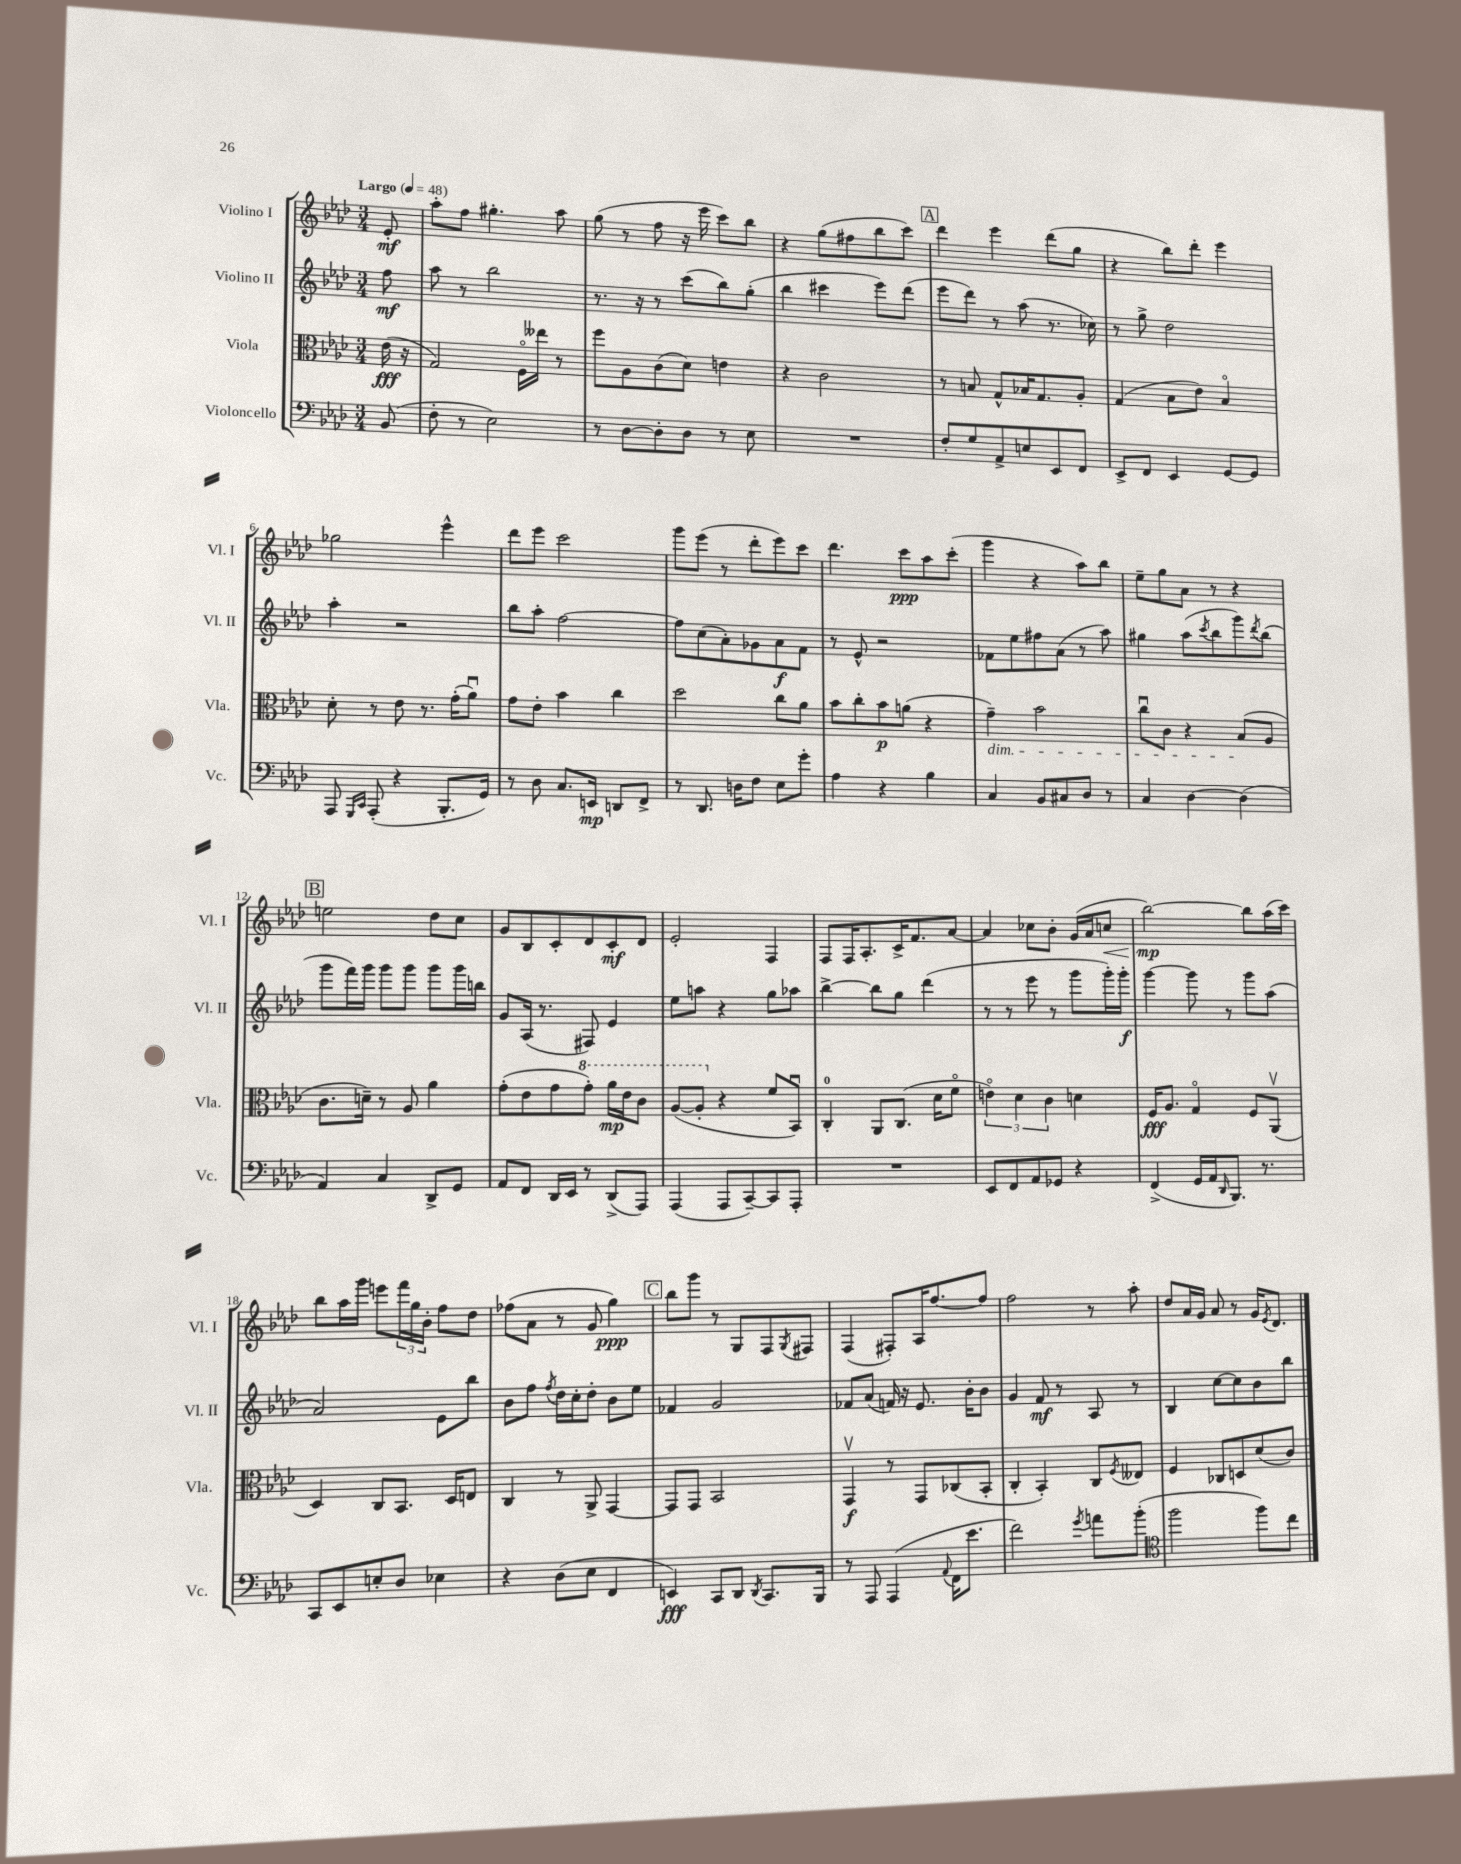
<<
\new StaffGroup <<
\new Staff = "s0" \with { instrumentName = "Violino I" shortInstrumentName = "Vl. I" } {
    \clef treble \key aes \major \numericTimeSignature \time 3/4 \partial 8 \tempo "Largo" 4 = 48
    ees'8-.\mf |
    aes''8-. f''8 gis''4.-. aes''8 |
    g''8( r8 f''8 r16 ees'''16 c'''8) bes''8 |
    r4 g''8( fis''8 bes''8 c'''8) |
    \mark \markup { \box "A" } des'''4 ees'''4 des'''8( g''8 |
    r4 bes''8) des'''8-. ees'''4 |
    ges''2 ees'''4-^ |
    des'''8 ees'''8 c'''2 |
    g'''8 ees'''8( r8 des'''8-. ees'''8) c'''8 |
    des'''4. c'''8\ppp aes''8 c'''8-.( |
    g'''4 r4 aes''8) bes''8 |
    ees''8-- g''8 aes'8 r8 r4 |
    \mark \markup { \box "B" } e''2 des''8 c''8 |
    g'8 bes8 c'8-. des'8 c'8-.\mf des'8 |
    ees'2-. f4 |
    f8 f16 aes8.-. c'16-> f'8. aes'8~ |
    aes'4 ces''8 bes'8-. g'16( aes'16 c''8\< |
    bes''2~\mp\!) bes''8 aes''16( c'''16) |
    bes''8 aes''16 g'''16 e'''8 \tuplet 3/2 { f'''16 g''16 bes'16-. } f''8 des''8 |
    fes''8( aes'8 r8 g'8 g''4\ppp) |
    \mark \markup { \box "C" } bes''8 g'''8 r8 g8 f8 \acciaccatura { g8 } fis8 |
    f4( fis8-.) aes16 f''8.~ f''8 |
    f''2 r8 aes''8-. |
    des''8 aes'16 g'16 aes'8 r8 g'16 \acciaccatura { ees'8 } des'8. \bar "|." |
}
\new Staff = "s1" \with { instrumentName = "Violino II" shortInstrumentName = "Vl. II" } {
    \clef treble \key aes \major \numericTimeSignature \time 3/4 \partial 8
    f''8\mf |
    aes''8 r8 bes''2 |
    r8. r16 r8 c'''8( bes''8) g''8-.( |
    bes''4 cis'''4 ees'''8) des'''8( |
    \mark \markup { \box "A" } ees'''8 des'''8) r8 aes''8( r8. ces''16) |
    r8 g''8-> des''2 |
    aes''4-. r2 |
    bes''8 aes''8-. f''2~ |
    f''8 c''8( aes'8-.) ges'8 aes'8\f f'8 |
    r8 ees'8-^ r2 |
    fes'8 ees''8 fis''8 aes'8( r8 aes''8) |
    gis''4 aes''8( \acciaccatura { c'''8 } bes''8 g'''8) \acciaccatura { des'''8 } bes''8( |
    \mark \markup { \box "B" } g'''8 f'''16) g'''16 g'''8 g'''8 g'''8 g'''16 b''16 |
    g'8 aes16( r8. fis8) ees'4 |
    ees''8 a''8 r4 g''8 aes''8 |
    bes''4~-> bes''8 g''8 des'''4( |
    r8 r8 ees'''8 r8 g'''8 g'''16-.) g'''16-.\f |
    g'''4~ g'''8 r8 g'''8 aes''8( |
    aes'2) ees'8 bes''8 |
    bes'8 f''8 \acciaccatura { f''8 } des''16 c''16-. des''8-. bes'8 ees''8 |
    \mark \markup { \box "C" } fes'4 g'2 |
    fes'8 aes'8( f'16) r16 ees'8. bes'16-. bes'8 |
    g'4 f'8\mf r8 aes8 r8 |
    bes4 c''8~ c''8 bes'8 bes''8 \bar "|." |
}
\new Staff = "s2" \with { instrumentName = "Viola" shortInstrumentName = "Vla." } {
    \clef alto \key aes \major \numericTimeSignature \time 3/4 \partial 8
    ees'16\fff( r16 |
    g2) f16\flageolet eeses''16 r8 |
    f''8 aes8 c'8( des'8) e'4 |
    r4 c'2 |
    \mark \markup { \box "A" } r8 b8 g8-^ bes16 g8. aes8-. |
    g4( bes8 ees'8) bes4\flageolet |
    des'8-. r8 ees'8 r8. g'16-.( aes'8\downbow) |
    g'8 ees'8-. bes'4 c''4 |
    des''2 c''8 aes'8 |
    bes'8 c''8-. bes'8\p a'8( r4 |
    g'4--\dim) bes'2 |
    c''8\downbow c'8 r4 bes8\!( aes8 |
    \mark \markup { \box "B" } c'8. d'16--) r8 aes8 aes'4 |
    g'8-.( ees'8 g'8 \ottava #1 g''8-.) aes''16\mp ees''16 c''8 |
    aes'8~( aes'8-. \ottava #0 r4 f'8 bes,8\downbow) |
    c4-0-. aes,8 c8.( des'16 f'8\flageolet |
    \tuplet 3/2 { e'4\flageolet) des'4 c'4 } d'4 |
    f16\fff aes8. g4\flageolet f8 aes,8\upbow( |
    des4) c8 bes,8. des16 e8 |
    c4 r8 aes,8-> g,4~ |
    \mark \markup { \box "C" } g,8 g,8 bes,2 |
    g,4\upbow\f r8 g,8 ces8( bes,8-. |
    c4-. bes,4-.) c8 \acciaccatura { f8 } eeses8 |
    f4 ces8 d8 des'8( c'8) \bar "|." |
}
\new Staff = "s3" \with { instrumentName = "Violoncello" shortInstrumentName = "Vc." } {
    \clef bass \key aes \major \numericTimeSignature \time 3/4 \partial 8
    bes,8( |
    f8-. r8 ees2) |
    r8 des8~ des8-. des8 r8 ees8 |
    R2. |
    \mark \markup { \box "A" } f8-. g8 aes,8-> e8 ees,8 f,8 |
    ees,8-> f,8 ees,4 g,8~ g,8 |
    aes,,8 \grace { g,,16 c,16 } aes,,8-.( r4 bes,,8.-. g,16) |
    r8 des8 c8. e,16\mp d,8 f,8-> |
    r8 des,8. d16 f8 ees8 g'8-. |
    aes4 r4 bes4 |
    c4 bes,8 cis8 des8 r8 |
    c4 des4~ des4( |
    \mark \markup { \box "B" } aes,4) c4 des,8-> g,8 |
    aes,8 f,8 des,16 ees,16 r8 des,8->( aes,,8) |
    aes,,4( aes,,8 c,8~--) c,8 aes,,8-. |
    R2. |
    ees,8 f,8 aes,8 ges,8 r4 |
    f,4->( g,16 aes,16 \grace { des,16 } bes,,8.) r8. |
    c,8 ees,8 e8-. des8 ees4 |
    r4 des8( ees8 f,4 |
    \mark \markup { \box "C" } e,4\fff) c,8 des,8 \acciaccatura { des,8 } c,8. bes,,16 |
    r8 aes,,8 aes,,4( \appoggiatura { aes,8 } f,16 ees'8. |
    f'2) \acciaccatura { g'8 } a'8 bes'8-.( |
    \clef tenor f''2 f''8) c''8 \bar "|." |
}
>>
>>
